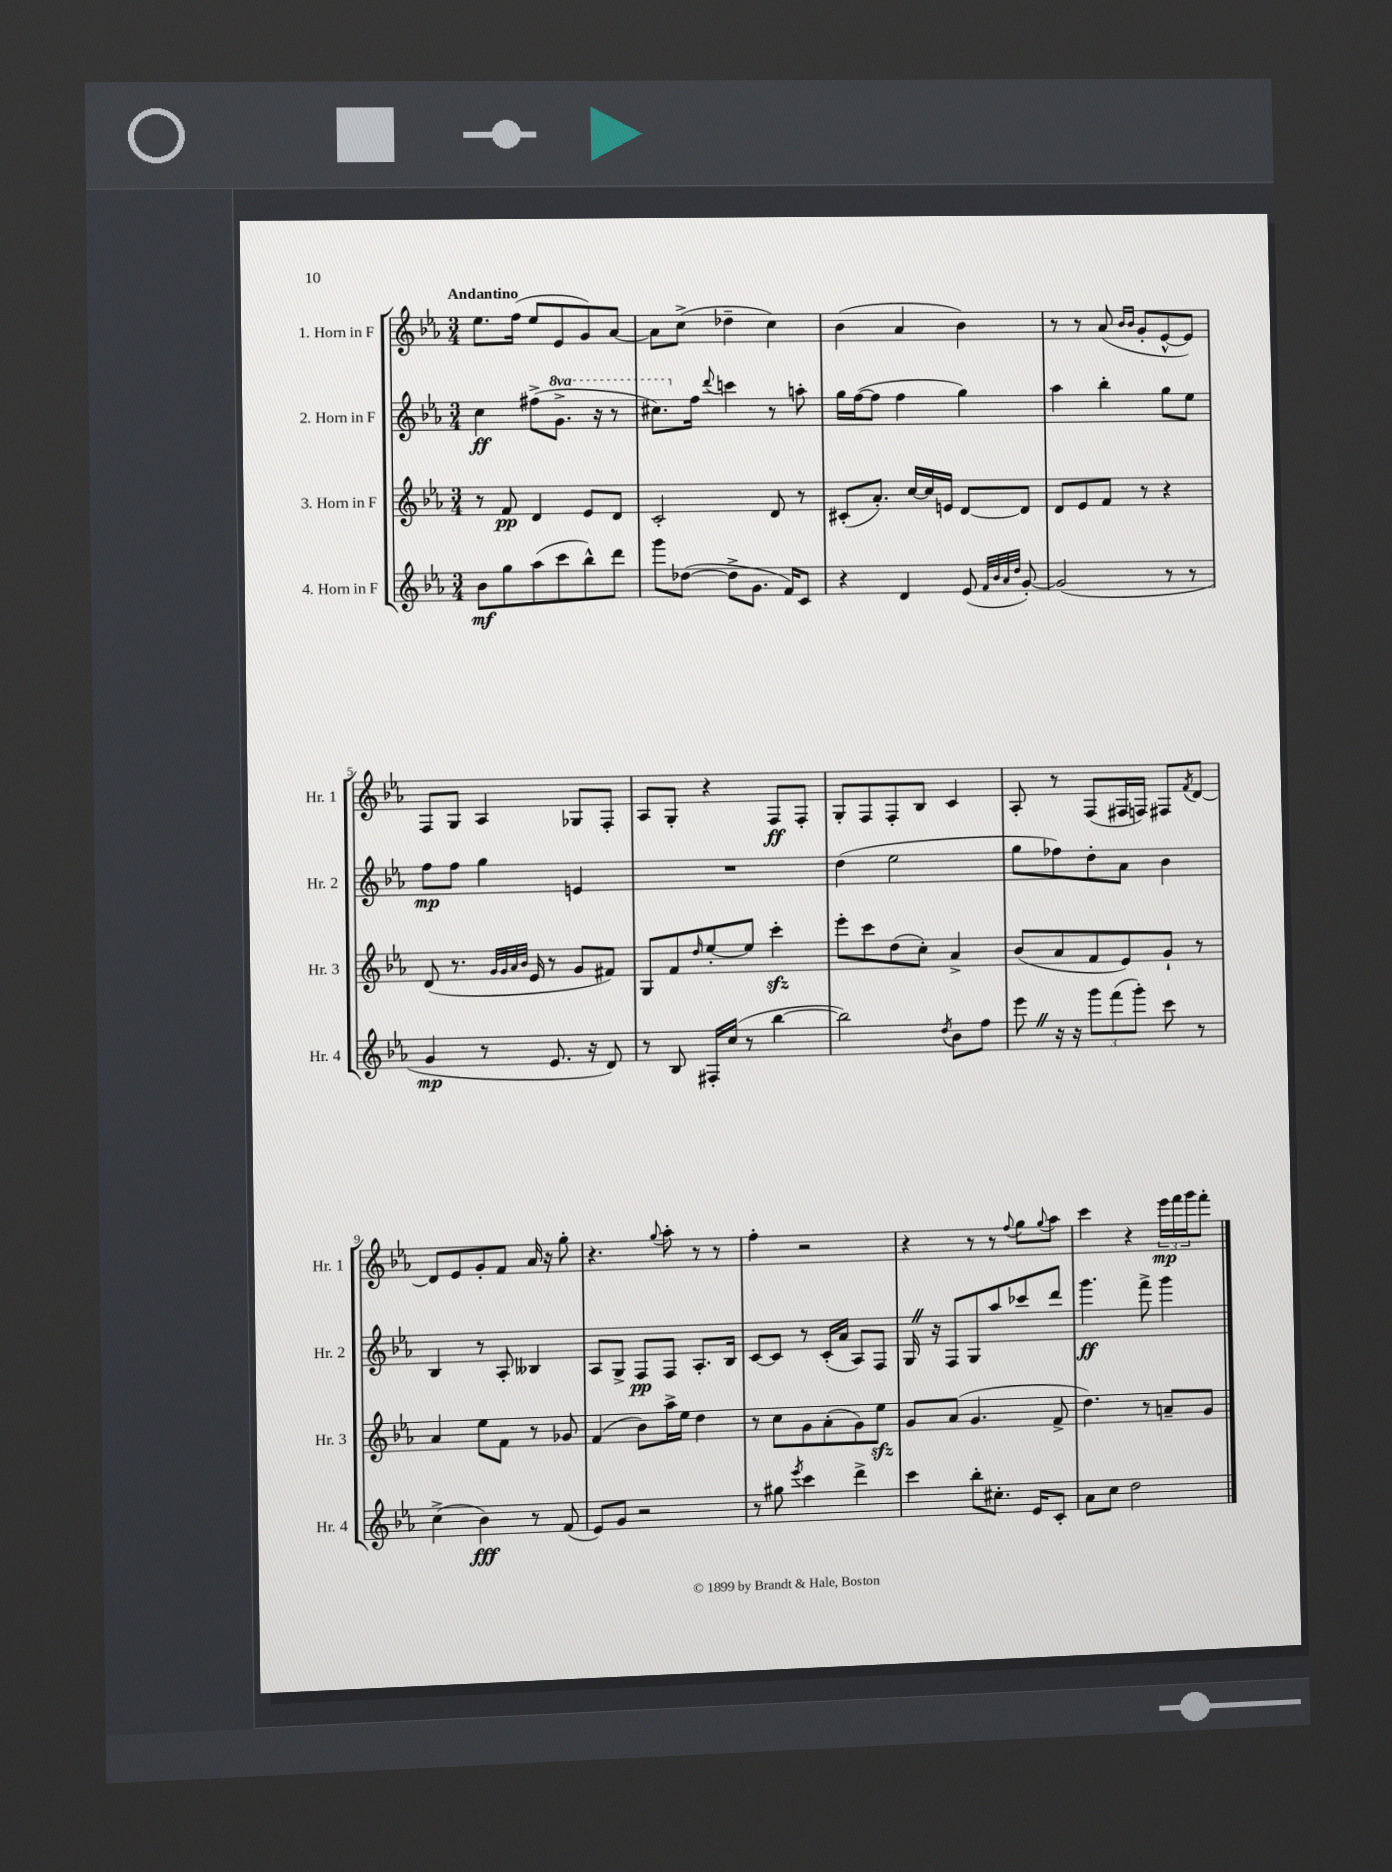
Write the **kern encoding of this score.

**kern	**kern	**kern	**kern
*staff4	*staff3	*staff2	*staff1
*clefG2	*clefG2	*clefG2	*clefG2
*k[b-e-a-]	*k[b-e-a-]	*k[b-e-a-]	*k[b-e-a-]
*M3/4	*M3/4	*M3/4	*M3/4
8b-\L	8r	4cc\	8.ee-\L
8gg\	8f/	.	.
.	.	.	(16ff\Jk
(8aa-\	4d/	(8ff#^\L	8ee-/L
8ccc\	.	8.gg^\J	8e-/
8bb-^^\)	8e-/L	.	8g/)
.	.	16r	.
8ddd\J	8d/J	8r	[8a-/J
=	=	=	=
8ggg\L	2c'/	8.ccc#\L)	8a-\]L
([8dd-\J	.	.	(8cc^\J
.	.	16ff\Jk	.
.	.	8qqddd/	.
8dd-^\]L	.	4ccc\	4dd-~\
8.g\J	.	.	.
.	8d/	8r	4cc\)
16f/LK)	.	.	.
8c/J	8r	8aa'\	.
=	=	=	=
4r	(8c#'/L	16gg\LL	(4b-\
.	.	([16ff\J	.
.	8.a-'/J)	8ff\]J	.
4d/	.	4ff\	4a-/
.	[16cc/LL	.	.
.	16cc/]	.	.
.	16e/JJ	.	.
(8e-/	[8d/L	4gg\)	4b-\)
32qqf/LLL	.	.	.
32qqb-/	.	.	.
32qqa-/	.	.	.
32qqdd/JJJ	.	.	.
[8g'/)	8d/]J	.	.
=	=	=	=
(2g/]	8d/L	4aa-\	8r
.	8e-/	.	8r
.	8f/J	4bb-'\	(8a-/
.	.	.	16qqb-/LL
.	.	.	16qqb-/JJ
.	8r	.	8g'/L
8r	4r	8gg\L	[8e-^^/
8r	.	8ee-\J	8e-/]J)
=	=	=	=
4g/	(8d/	8ff\L	8F/L
.	8.r	8ff\J	8G/J
8r	.	4gg\	4A-/
.	32qqg/LLL	.	.
.	32qqg/	.	.
.	32qqa-/	.	.
.	32qqb-/JJJ	.	.
.	16e-/	.	.
8.e-/	8r	.	.
.	8g/L	4e/	8G-/L
16r	.	.	.
8d/)	8f#/J)	.	8F'/J
=	=	=	=
8r	8G/L	2.r	8A-/L
8B-/	8f/	.	8G'/J
.	16qqdd/	.	.
16F#'/LL	[8ee-'/	.	4r
(16cc/JJ	.	.	.
8r	8ee-/]J	.	.
[4bb-\	4ccc'\	.	8F/L
.	.	.	8F'/J
=	=	=	=
2bb-\])	8eee-'\L	(4dd\	8G'/L
.	8ccc\	.	8F/
.	(8dd\	2ee-\	8F'/
.	8cc'\J)	.	8B-/J
8qdd/	.	.	.
8b-\L	4a-^/	.	4c/
8ff\J	.	.	.
=	=	=	=
8eee-\	(8b-/L	8gg\L	8A-'/
16r	8a-/	8ff-\)	8r
16r	.	.	.
12ggg\L	8f/	8dd'\	(8F/L
(12fff\	.	.	.
.	8e-/)	8a-\J	16F#/L
12ggg'\J)	.	.	.
.	.	.	16F/JJ)
8ccc\	8g`/J	4b-\	8F#/L
.	.	.	8qf/
8r	8r	.	[8d/J
=	=	=	=
(4cc^\	4a-/	4B-/	8d/]L
.	.	.	8e-/
4b-\)	8ee-\L	8r	8g'/
.	8f\J	8A-'/	8f/J
8r	8r	4B--/	16a-/
.	.	.	16r
(8f/	8g-/	.	8gg'\
=	=	=	=
8e-/L)	(4f/	8A-/L	4.r
8g/J	.	8G^/J	.
2r	8b-\L)	8F/L	.
.	.	.	8qqgg/
.	16aa-^\L	8F/J	8aa-'\
.	16ee-\JJ	.	.
.	4dd\	8.A-'/L	8r
.	.	.	8r
.	.	16B-/Jk	.
=	=	=	=
8r	8r	[8c/L	4ff'\
8gg#\	8cc\L	8c/]J	.
8qeee-/	.	.	.
4ccc\	8g\	8r	2r
.	(8a-'\	(16c'/LL	.
.	.	16a-/JJ	.
4ddd^\	8g\)	8A-/L)	.
.	8ee-\J	8F/J	.
=	=	=	=
4ccc\	8g/L	16G/	4r
.	.	16r	.
.	(8a-/J	8F/L	.
8bb-'\L	4.g/	8G/	8r
8.cc#'\J	.	8aa-/	8r
.	.	.	8qqff/
.	.	8ccc-/	8gg\L
16e-/LK	.	.	.
.	.	.	8qqgg/
8c'/J	8f^/	8ddd/J	8aa-\J
=	=	=	=
8a-\L	4.dd\)	4.ggg\	4ccc\
8cc\J	.	.	.
2dd\	.	.	4r
.	8r	8fff^\	.
.	8a~/L	4ggg\	24eee-\LL
.	.	.	24fff\
.	.	.	24ggg\J
.	8g/J	.	8fff'\J
==	==	==	==
*-	*-	*-	*-
